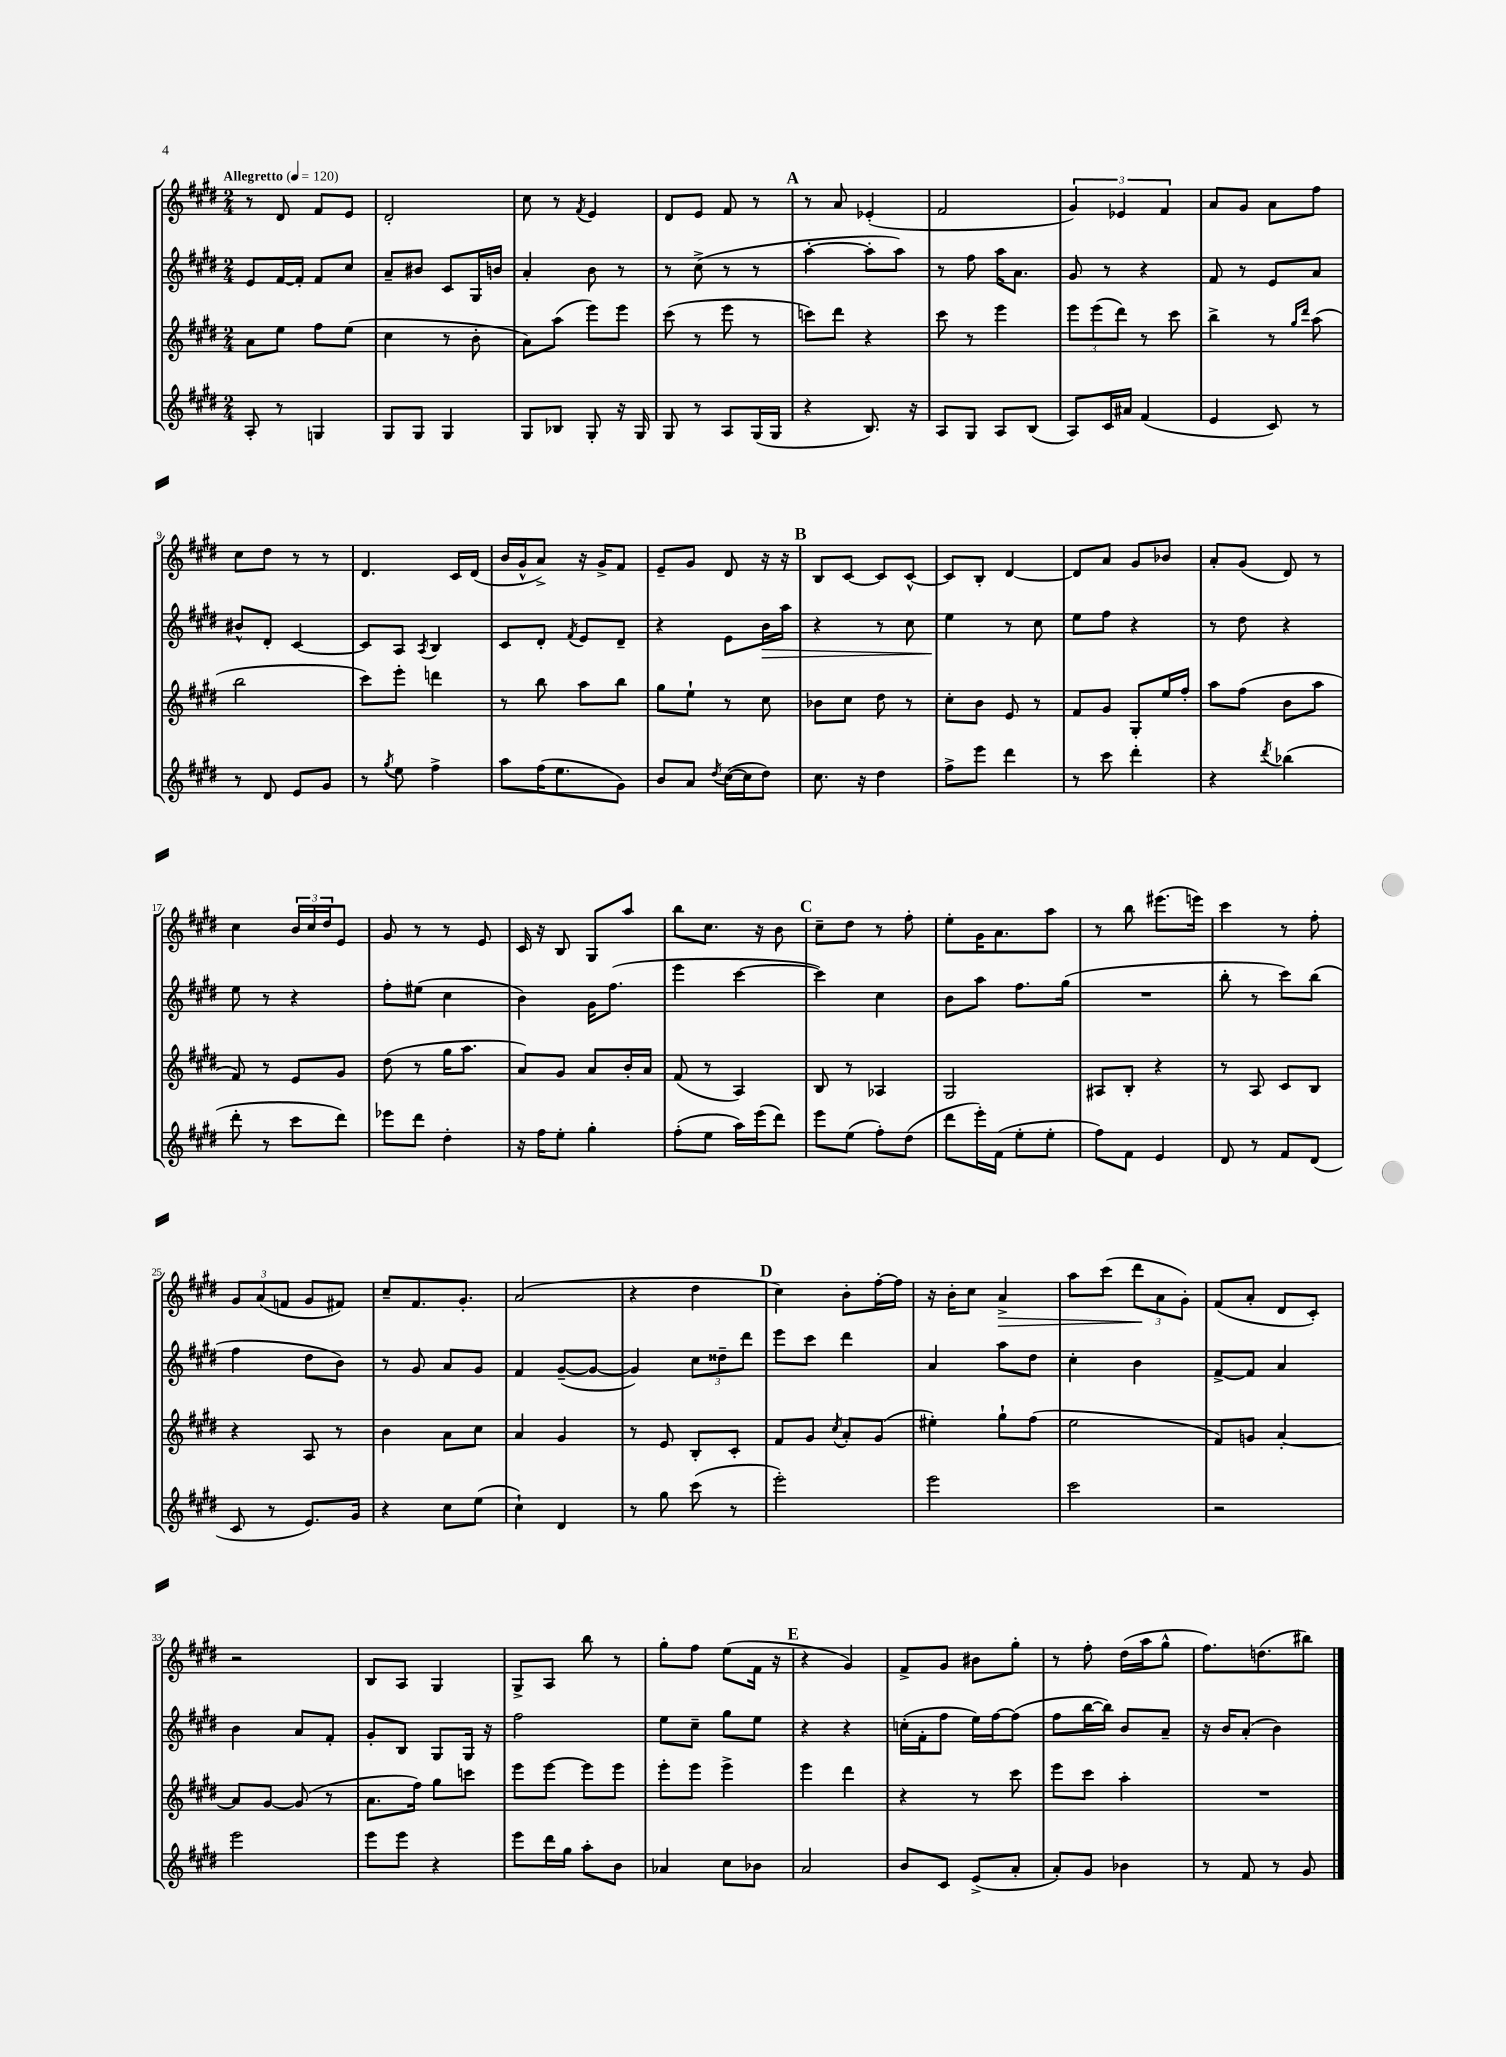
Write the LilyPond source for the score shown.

<<
\new StaffGroup <<
\new Staff = "s0" {
    \clef treble \key e \major \numericTimeSignature \time 2/4 \tempo "Allegretto" 4 = 120
    r8 dis'8 fis'8 e'8 |
    dis'2-. |
    cis''8 r8 \acciaccatura { fis'8 } e'4 |
    dis'8 e'8 fis'8 r8 |
    \mark \markup { \bold "A" } r8 a'8 ees'4-.( |
    fis'2 |
    \tuplet 3/2 { gis'4) ees'4 fis'4 } |
    a'8 gis'8 a'8 fis''8 |
    cis''8 dis''8 r8 r8 |
    dis'4. cis'16 dis'16( |
    b'16 gis'16-^ a'8->) r16 gis'16-> fis'8 |
    e'8-- gis'8 dis'8 r16 r16 |
    \mark \markup { \bold "B" } b8 cis'8~ cis'8 cis'8~-^ |
    cis'8 b8-. dis'4~ |
    dis'8 a'8 gis'8 bes'8 |
    a'8-. gis'8( dis'8) r8 |
    cis''4 \tuplet 3/2 { b'16 cis''16 dis''16 } e'8 |
    gis'8 r8 r8 e'8 |
    cis'16 r16 b8 gis8 a''8 |
    b''8 cis''8. r16 b'8 |
    \mark \markup { \bold "C" } cis''8-- dis''8 r8 fis''8-. |
    e''8-. gis'16 a'8. a''8 |
    r8 b''8 eis'''8.( e'''16) |
    cis'''4 r8 fis''8-. |
    \tuplet 3/2 { gis'8 a'8( f'8 } gis'8 fis'8) |
    cis''8-- fis'8. gis'8.-. |
    a'2( |
    r4 dis''4 |
    \mark \markup { \bold "D" } cis''4) b'8-. fis''16~-. fis''16 |
    r16 b'16-. cis''8 a'4->\> |
    a''8 cis'''8( \tuplet 3/2 { dis'''8\! a'8 gis'8-.) } |
    fis'8( a'8-. dis'8 cis'8-.) |
    r2 |
    b8 a8 gis4 |
    gis8-> a8 b''8 r8 |
    gis''8-. fis''8 e''8( fis'16 r16 |
    \mark \markup { \bold "E" } r4 gis'4) |
    fis'8-> gis'8 bis'8 gis''8-. |
    r8 fis''8-. dis''16( a''16 gis''8-^ |
    fis''8.) d''8.( bis''8) \bar "|." |
}
\new Staff = "s1" {
    \clef treble \key e \major \numericTimeSignature \time 2/4
    e'8 fis'16~ fis'16-. fis'8 cis''8 |
    a'8-- bis'8 cis'8 gis16 b'16 |
    a'4-. b'8 r8 |
    r8 cis''8->( r8 r8 |
    \mark \markup { \bold "A" } a''4~-. a''8-. a''8) |
    r8 fis''8 a''16 a'8. |
    gis'8 r8 r4 |
    fis'8 r8 e'8 a'8 |
    bis'8-^ dis'8-. cis'4~ |
    cis'8 a8 \acciaccatura { a8 } b4 |
    cis'8 dis'8-. \acciaccatura { fis'8 } e'8 dis'8-- |
    r4 e'8 b'16\> a''16 |
    \mark \markup { \bold "B" } r4 r8 cis''8 |
    e''4\! r8 cis''8 |
    e''8 fis''8 r4 |
    r8 dis''8 r4 |
    e''8 r8 r4 |
    fis''8-. eis''8( cis''4 |
    b'4) gis'16 fis''8.( |
    e'''4 cis'''4~ |
    \mark \markup { \bold "C" } cis'''4) cis''4 |
    b'8 a''8 fis''8. gis''16( |
    R2 |
    b''8-. r8 cis'''8) b''8( |
    fis''4 dis''8 b'8) |
    r8 gis'8 a'8 gis'8 |
    fis'4 gis'8~--( gis'8~ |
    gis'4) \tuplet 3/2 { cis''8 disis''8-- dis'''8 } |
    \mark \markup { \bold "D" } e'''8 cis'''8 dis'''4 |
    a'4 a''8 dis''8 |
    cis''4-. b'4 |
    fis'8~-> fis'8 a'4 |
    b'4 a'8 fis'8-. |
    gis'8-. b8 gis8 gis16 r16 |
    fis''2 |
    e''8 cis''8-- gis''8 e''8 |
    \mark \markup { \bold "E" } r4 r4 |
    c''16-.( fis'16-. fis''8 e''16) fis''16~ fis''8( |
    fis''8 b''16~ b''16) b'8 a'8-- |
    r16 b'16 a'8-.( b'4) \bar "|." |
}
\new Staff = "s2" {
    \clef treble \key e \major \numericTimeSignature \time 2/4
    a'8 e''8 fis''8 e''8( |
    cis''4 r8 b'8-. |
    a'8) a''8( e'''8) e'''8 |
    cis'''8( r8 e'''8 r8 |
    \mark \markup { \bold "A" } c'''8) dis'''8 r4 |
    cis'''8 r8 e'''4 |
    \tuplet 3/2 { e'''8 e'''8( dis'''8) } r8 cis'''8 |
    b''4-> r8 \grace { gis''16 dis'''16 } a''8( |
    b''2 |
    cis'''8) e'''8-. d'''4 |
    r8 b''8 a''8 b''8 |
    gis''8 e''8-! r8 cis''8 |
    \mark \markup { \bold "B" } bes'8 cis''8 dis''8 r8 |
    cis''8-. b'8 e'8 r8 |
    fis'8 gis'8 gis8-. e''16 fis''16-. |
    a''8 fis''8( b'8 a''8 |
    fis'8) r8 e'8 gis'8 |
    dis''8( r8 gis''16 a''8. |
    a'8) gis'8 a'8 b'16-. a'16 |
    fis'8( r8 a4) |
    \mark \markup { \bold "C" } b8 r8 aes4 |
    gis2 |
    ais8 b8-. r4 |
    r8 a8 cis'8 b8 |
    r4 a8 r8 |
    b'4 a'8 cis''8 |
    a'4 gis'4 |
    r8 e'8 b8-. cis'8-. |
    \mark \markup { \bold "D" } fis'8 gis'8 \acciaccatura { cis''8 } a'8-. gis'8( |
    eis''4-.) gis''8-! fis''8( |
    e''2 |
    fis'8) g'8 a'4~-. |
    a'8 gis'8~ gis'8( r8 |
    a'8. fis''16) gis''8 c'''8 |
    e'''8 e'''8~ e'''8 e'''8 |
    e'''8-. e'''8 e'''4-> |
    \mark \markup { \bold "E" } e'''4 dis'''4 |
    r4 r8 cis'''8 |
    e'''8 cis'''8 a''4-. |
    R2 \bar "|." |
}
\new Staff = "s3" {
    \clef treble \key e \major \numericTimeSignature \time 2/4
    a8-. r8 g4 |
    gis8 gis8 gis4 |
    gis8 bes8 gis8-. r16 gis16 |
    gis8 r8 a8 gis16( gis16 |
    \mark \markup { \bold "A" } r4 b8.) r16 |
    a8 gis8 a8 b8( |
    a8) cis'16 ais'16 fis'4( |
    e'4 cis'8) r8 |
    r8 dis'8 e'8 gis'8 |
    r8 \acciaccatura { gis''8 } e''8 fis''4-> |
    a''8 fis''16( e''8. gis'8) |
    b'8 a'8 \acciaccatura { dis''8 } cis''16~( cis''16 dis''8) |
    \mark \markup { \bold "B" } cis''8. r16 dis''4 |
    fis''8-> e'''8 dis'''4 |
    r8 cis'''8 dis'''4-. |
    r4 \acciaccatura { dis'''8 } bes''4( |
    dis'''8-. r8 cis'''8 dis'''8) |
    ees'''8 dis'''8 dis''4-. |
    r16 fis''16 e''8-. gis''4-. |
    fis''8-.( e''8 a''16) e'''16( dis'''8) |
    \mark \markup { \bold "C" } e'''8 e''8( fis''8-.) dis''8( |
    dis'''8 e'''16-.) fis'16( e''8-. e''8-. |
    fis''8) fis'8 e'4 |
    dis'8 r8 fis'8 dis'8( |
    cis'8 r8 e'8.) gis'16 |
    r4 cis''8 e''8( |
    cis''4-!) dis'4 |
    r8 gis''8 cis'''8( r8 |
    \mark \markup { \bold "D" } e'''2-.) |
    e'''2 |
    cis'''2 |
    r2 |
    e'''2 |
    e'''8 e'''8 r4 |
    e'''8 dis'''16 gis''16 a''8-. b'8 |
    aes'4 cis''8 bes'8 |
    \mark \markup { \bold "E" } a'2 |
    b'8 cis'8 e'8->( a'8-. |
    a'8-.) gis'8 bes'4 |
    r8 fis'8 r8 gis'8 \bar "|." |
}
>>
>>
